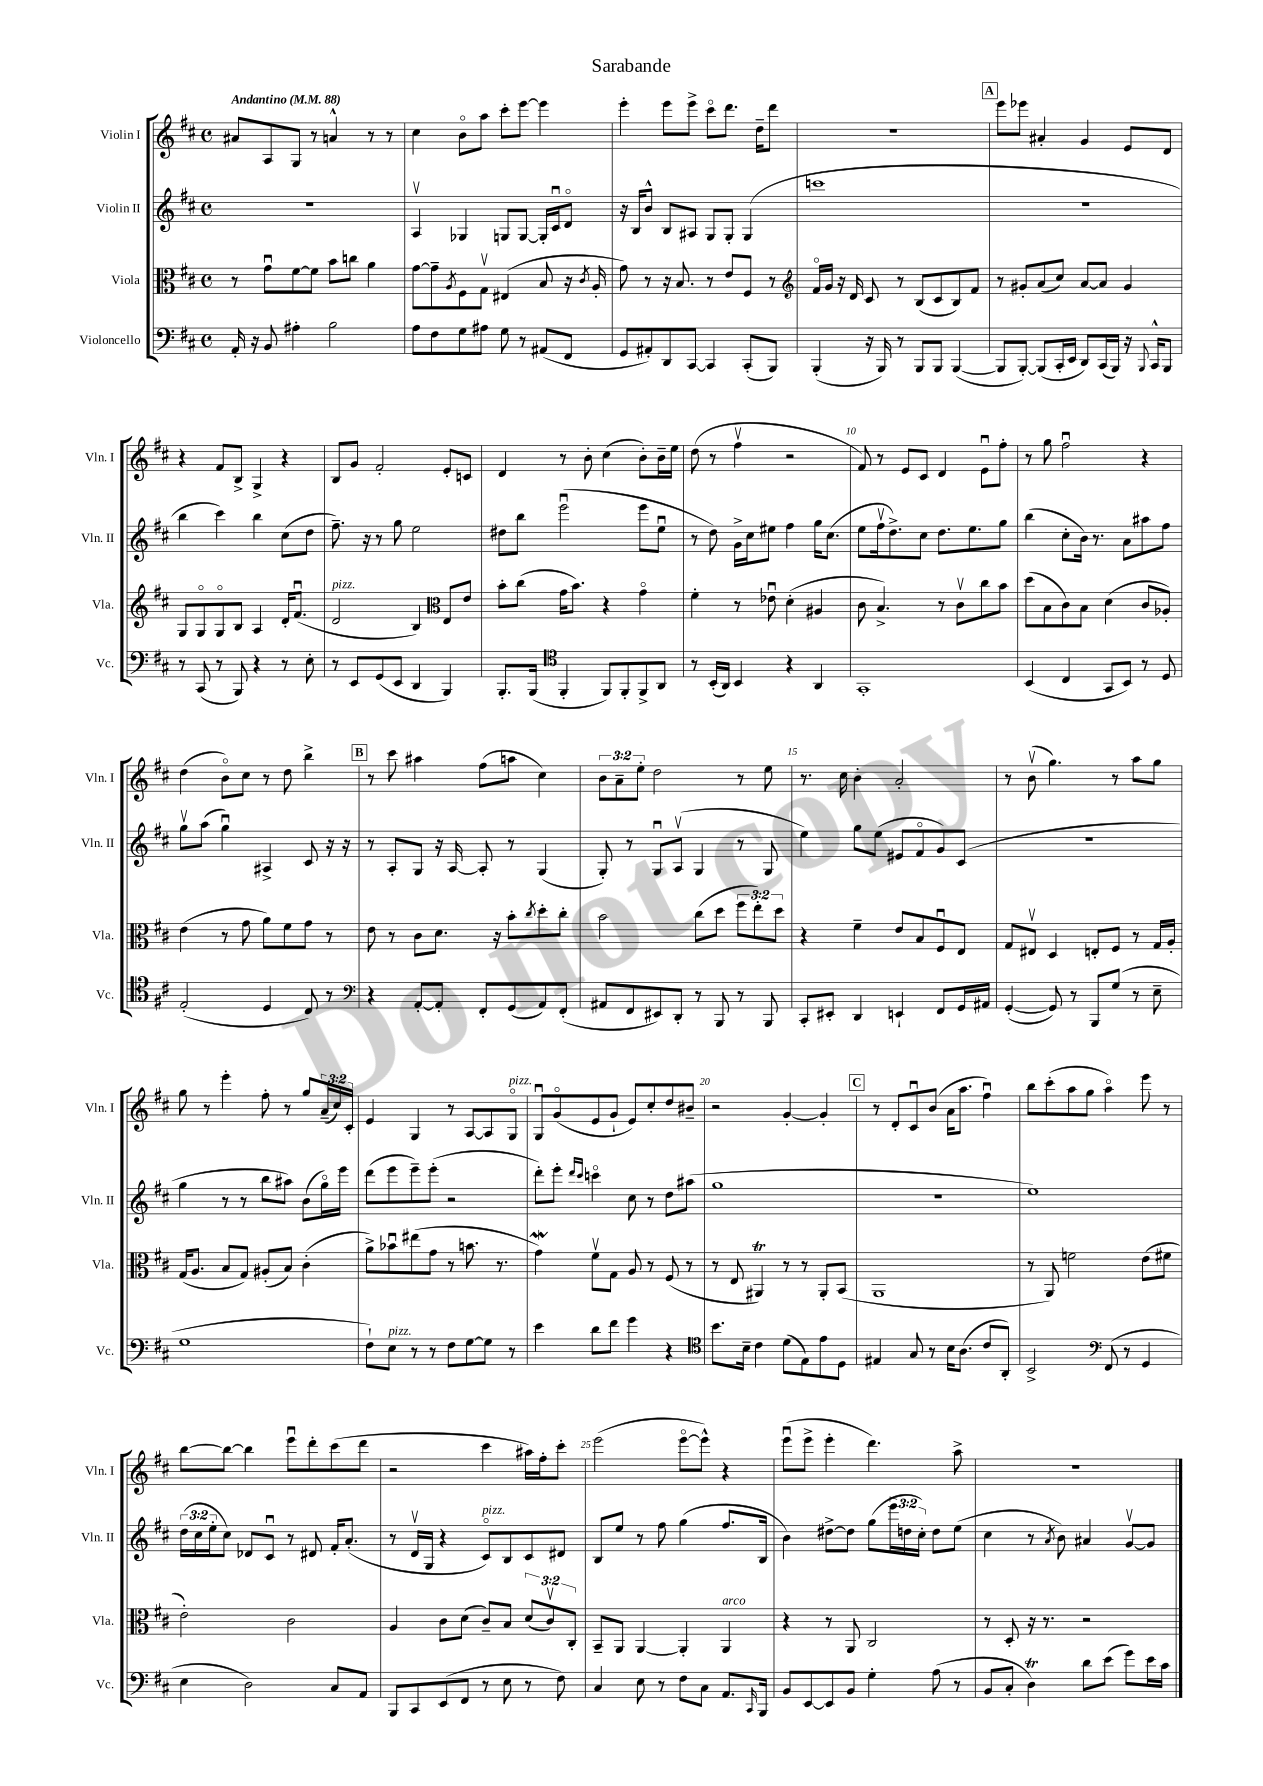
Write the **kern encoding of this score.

**kern	**kern	**kern	**kern
*staff4	*staff3	*staff2	*staff1
*clefF4	*clefC3	*clefG2	*clefG2
*k[f#c#]	*k[f#c#]	*k[f#c#]	*k[f#c#]
*M4/4	*M4/4	*M4/4	*M4/4
*met(c)	*met(c)	*met(c)	*met(c)
*MM88	*MM88	*MM88	*MM88
16AA'/	8r	1r	8a#/L
16r	.	.	.
8BB/	8gu\L	.	8A/
4A#'\	[8f#\	.	8G/J
.	8f#\]J	.	8r
2B\	8b\L	.	4a^^/
.	8cc\J	.	.
.	4a\	.	8r
.	.	.	8r
=	=	=	=
8A\L	[8g\L	4Av/	4cc#\
8F#\	8g~\]	.	.
.	8qA/	.	.
8G\	8F#\	4G-/	8bo\L
8A#\J	8Gv\J	.	8aa\J
8G\	(4E#/	8G/L	8ccc#'\L
8r	.	[8G/J	[8eee\J
(8AA#/L	8B/	16G'/]LL	4eee\]
.	.	16c#u/J	.
8FF#/J	16r	8do/J	.
.	8qc#/	.	.
.	16A'/	.	.
=	=	=	=
8GG/L	8g\)	16r	4eee'\
.	.	16B/LK	.
8AA#'/)	8r	8b^^/J	.
8DD/	16r	8B/L	8eee\L
.	8.B/	.	.
[8CC#/J	.	8A#/J	8eee^\J
4CC#/]	8r	8G/L	8ccc#o\L
.	8e/L	8G'/J	8.ddd\J
(8CC#'/L	8F#/J	(4G/	.
.	.	.	16dd~\LK
8BBB/J)	8r	.	8ddd\J
=	=	=	=
*	*clefG2	*	*
(4BBB'/	16f#o/LL	1ccc	1r
.	16g/JJ	.	.
.	16r	.	.
.	16d/	.	.
16r	8c#/	.	.
16BBB/)	.	.	.
8r	8r	.	.
8BBB/L	(8B/L	.	.
8BBB/J	8c#/	.	.
([4BBB/	8B/)	.	.
.	8f#/J	.	.
=	=	=	=
8BBB/]L	8r	1r	8eee\L
[8BBB'/J)	8g#'/L	.	8eee-\J
(8BBB/]L	(8a/	.	4a#'/
16CC#'/L	8cc#/J)	.	.
16EE/JJ	.	.	.
8DD/L)	[8a/L	.	4g/
(16CC#/L	8a/]J	.	.
16BBB/JJ)	.	.	.
16r	4g#/	.	8e/L
8qqBBB/	.	.	.
16CC#^^/LK	.	.	.
8BBB/J	.	.	8d/J
=	=	=	=
8r	8G/L	4bb\	4r
(8CC#/	8Go/	.	.
8r	8Go/	4ccc#\)	8f#/L
8BBB/)	8B/J	.	8B^/J
4r	4A/	4bb\	4G^/
8r	16d'/LK	(8cc#\L	4r
.	(8.f#u/J	.	.
8E'\	.	8dd\J	.
=	=	=	=
8r	2d/	8.ff#~\)	8B/L
8EE/L	.	.	8g/J
.	.	16r	.
(8GG/	.	8r	2f#'/
8EE/J	.	8gg\	.
4DD/	4B/)	2ee\	.
*	*clefC3	*	*
4BBB/)	8E/L	.	8e'/L
.	8e/J	.	8c/J
=	=	=	=
8.BBB'/L	8b'\L	8dd#\L	4d/
.	(8cc#\J	8bb\J	.
(16BBB/Jk	.	.	.
*clefC4	*	*	*
4FF#'/	16g\LK	(2eeeu\	8r
.	8.b\J)	.	.
.	.	.	8b'\
8FF#/L)	4r	.	(4cc#\
8FF#'/	.	.	.
8FF#^/	4go\	8eee\L	8b'\L)
8AA/J	.	8eeu\J	16b~\L
.	.	.	16ee\JJ
=	=	=	=
8r	4f#'\	8r	(8dd\
(16BB'/LL	.	8dd\)	8r
16AA/JJ)	.	.	.
4BB/	8r	16g^\LL	4ff#v\
.	.	16cc#\J	.
.	8e-u\	8ee#\J	.
4r	(4d'\	4ff#\	2r
4AA/	4A#/	16gg\LK	.
.	.	(8.cc#\J	.
=	=	=	=
1GG'	8c#\	8ee\L	8f#/)
.	4.B^/)	16ff#v\k	8r
.	.	8.dd^\)	.
.	.	.	8e/L
.	.	8cc#\J	8c#/J
.	8r	8.dd\L	4d/
.	8c#v\L	.	.
.	.	8.ee\	.
.	8cc#\	.	8eu\L
.	8b\J	8gg\J	8ff#'\J
=	=	=	=
(4BB/	(8dd\L	(4bb\	8r
.	8B\	.	8gg\
4C#/	8c#\)	8cc#'\L	2ff#u\
.	8B\J	16b\Jk)	.
.	.	8.r	.
8GG/L	(4d\	.	.
8BB/J)	.	8a\L	.
8r	8c#/L	8aa#\	4r
8D/	8A-'/J)	8ff#\J	.
=	=	=	=
(2E'/	(4e\	8ggv\L	(4dd\
.	.	(8aa\J	.
.	8r	4ggu\)	8bo\L)
.	8g\	.	8cc#\J
4D/	8a\L)	4A#^/	8r
.	8f#\	.	8dd\
8C#/)	8g\J	8c#/	4bb^\
8r	8r	16r	.
.	.	16r	.
=	=	=	=
*clefF4	*	*	*
4r	8e\	8r	8r
.	8r	8A'/L	8ccc#\
[8AA'/L	8c#\L	8G/J	4aa#\
8AA'/]J	8.d\J	16r	.
.	.	[16A/	.
8FF#'/L	.	8A'/]	(8ff#\L
.	16r	.	.
(8GG/	8b'\L	8r	8aa\J
.	8qcc#/	.	.
8AA/)	8dd'\	(4G/	4cc#\)
(8FF#'/J	8cc#'\J	.	.
=	=	=	=
8AA#/L	2b\	8G'/)	12b\L
.	.	.	12a~\
8FF#/	.	8r	.
.	.	.	12ee'\J
8EE#/)	.	8Gu/L	2dd\
8DD'/J	.	(8Av/J	.
8r	(8cc#\L	4G/	.
8BBB/	8dd\J	.	.
8r	12ff#\L	8r	8r
.	12ee'\)	.	.
8BBB/	.	8G/	8ee\
.	12dd\J	.	.
=	=	=	=
8CC#'/L	4r	4ee\)	8.r
8EE#'/J	.	.	.
.	.	.	16cc#\
4DD/	4f#~\	8gg\L	4b'\
.	.	(8ee\J	.
4EE`/	8e/L	8e#/L	2a'/
.	8B/	8f#o/	.
8FF#/L	8F#u/	8g/)	.
16GG/L	8E/J	(8c#/J	.
16AA#/JJ	.	.	.
=	=	=	=
([4GG'/	8G/L	1r	8r
.	8E#v/J	.	(8bv\
8GG/])	4D/	.	4.gg\)
8r	.	.	.
8BBB/L	8E'/L	.	.
(8G/J	8F#/J	.	8r
8r	8r	.	8aa\L
8E~\	16G/LL	.	8gg\J
.	16A'/JJ	.	.
=	=	=	=
1G	(16G/LK	4gg\	8gg\
.	8.A/J	.	.
.	.	.	8r
.	8B/L	8r	4eee'\
.	8G/J)	8r	.
.	(8A#'/L	8bb\L	8ff#'\
.	8B/J)	8aa#\J)	8r
.	(4c#'\	(8b\L	8gg/L
.	.	16ggo\L)	(24a~/L
.	.	.	24cc#/)
.	.	16eee\JJ	.
.	.	.	24c#'/JJ
=	=	=	=
8F#`\L)	8a^\L)	(8ddd\L	4e/
8E\J	8b-u\	8eee\	.
8r	(8ee#\	8eee~\)	4G/
8r	8g\J	(8eee'\J	.
8F#\L	8r	2r	8r
[8G\	8.b\	.	[8A/L
8G\]J	.	.	8A/]
.	8.r	.	.
8r	.	.	8Go/J
=	=	=	=
4e\	4g\)	8ddd'\L)	8Gu/L
.	.	8eee'\J	(8go/
.	.	16qqddd/LL	.
.	.	16qqccc#/JJ	.
8d\L	8f#v\L	4ccco\	8e/
8f#\J	8G\J	.	8g`/J
4g\	8A/	8cc#\	8e/L)
.	8r	8r	8cc#'/
4r	(8F#/	8dd\L	8dd/
.	8r	(8aa#\J	8b#~/J
=	=	=	=
*clefC4	*	*	*
8.b\L	8r	1gg	2r
.	8E/	.	.
16B~\Jk	.	.	.
4c#\	4AA#/)	.	.
(8d\L	8r	.	[4g'/
8E\)	8r	.	.
8e\	8AA#'/L	.	4g'/]
8D\J	(8BB/J	.	.
=	=	=	=
4E#/	1AA	1r	8r
.	.	.	8d'/L
8G/	.	.	8c#u/
8r	.	.	(8b/J
16B\LK	.	.	16a\LK
(8.A\J	.	.	8.aa\J
8c#/L	.	.	4ff#u\)
8AA'/J)	.	.	.
=	=	=	=
2BB^/	8r	1ee)	8bb\L
.	8AA/)	.	(8ccc#'\
.	2f\	.	8aa\
.	.	.	8gg\J
*clefF4	*	*	*
(8FF#/	.	.	4aao\)
8r	.	.	.
4GG/	(8e\L	.	8eee\
.	8f#\J	.	8r
=	=	=	=
4E\	2e'\)	(24dd\LL	[8bb\L
.	.	24cc#\	.
.	.	24ee'\J	.
.	.	8cc#\J)	8bb\_J
2D\)	.	8d-/L	4bb\]
.	.	8c#u/J	.
.	2c#\	8r	8eeeu\L
.	.	8d#/	8ddd'\
8C#/L	.	16f#'/LK	(8ccc#\
.	.	(8.a'/J	.
8AA/J	.	.	8ddd\J
=	=	=	=
8BBB/L	4A/	8r	2r
8CC#/	.	16dv/LL	.
.	.	16G/JJ	.
(8EE/	8c#\L	4r	.
8FF#/J	(8d\J	.	.
8r	8c#~/L)	8c#o/L)	4ccc#\
8E\	8B/J	8B/	.
8r	(12d/L	8c#/	16aa#\LL)
.	.	.	16ff#'\J
.	12c#v/)	.	.
8F#\)	.	8d#/J	8ccc#'\J
.	12C#'/J	.	.
=	=	=	=
4C#/	8BB~/L	8B/L	(2eee\
.	8AA/J	8ee/J	.
8E\	[4AA/	8r	.
8r	.	8ff#\	.
8F#\L	4AA'/]	(4gg\	[8eeeo\L
8C#\J	.	.	8eee^^\]J)
8.AA/L	4AA/	8.ff#/L	4r
16qqCC#/	.	.	.
16BBB/Jk	.	16B/Jk	.
=	=	=	=
8BB/L	4r	4b\)	(8eeeu\L
[8EE/	.	.	8eee^\J
8EE/]	8r	[8dd#^\L	4eee'\
8BB/J	8AA/	8dd#\]J	.
4G'\	2C#/	(8gg\L	4.ddd\)
.	.	24eee\L	.
.	.	24dd\	.
.	.	24cc#'\JJ)	.
(8A\	.	8dd\L	.
8r	.	(8ee\J	8aa^\
=	=	=	=
8BB/L	8r	4cc#\	1r
8C#'/J	8D'/	.	.
4D\)	16r	8r	.
.	8.r	.	.
.	.	8qa/	.
.	.	8b\)	.
8d\L	2r	4a#/	.
(8e\J	.	.	.
8g\L)	.	[8gv/L	.
16e\L	.	8g/]J	.
16c#\JJ	.	.	.
==	==	==	==
*-	*-	*-	*-
